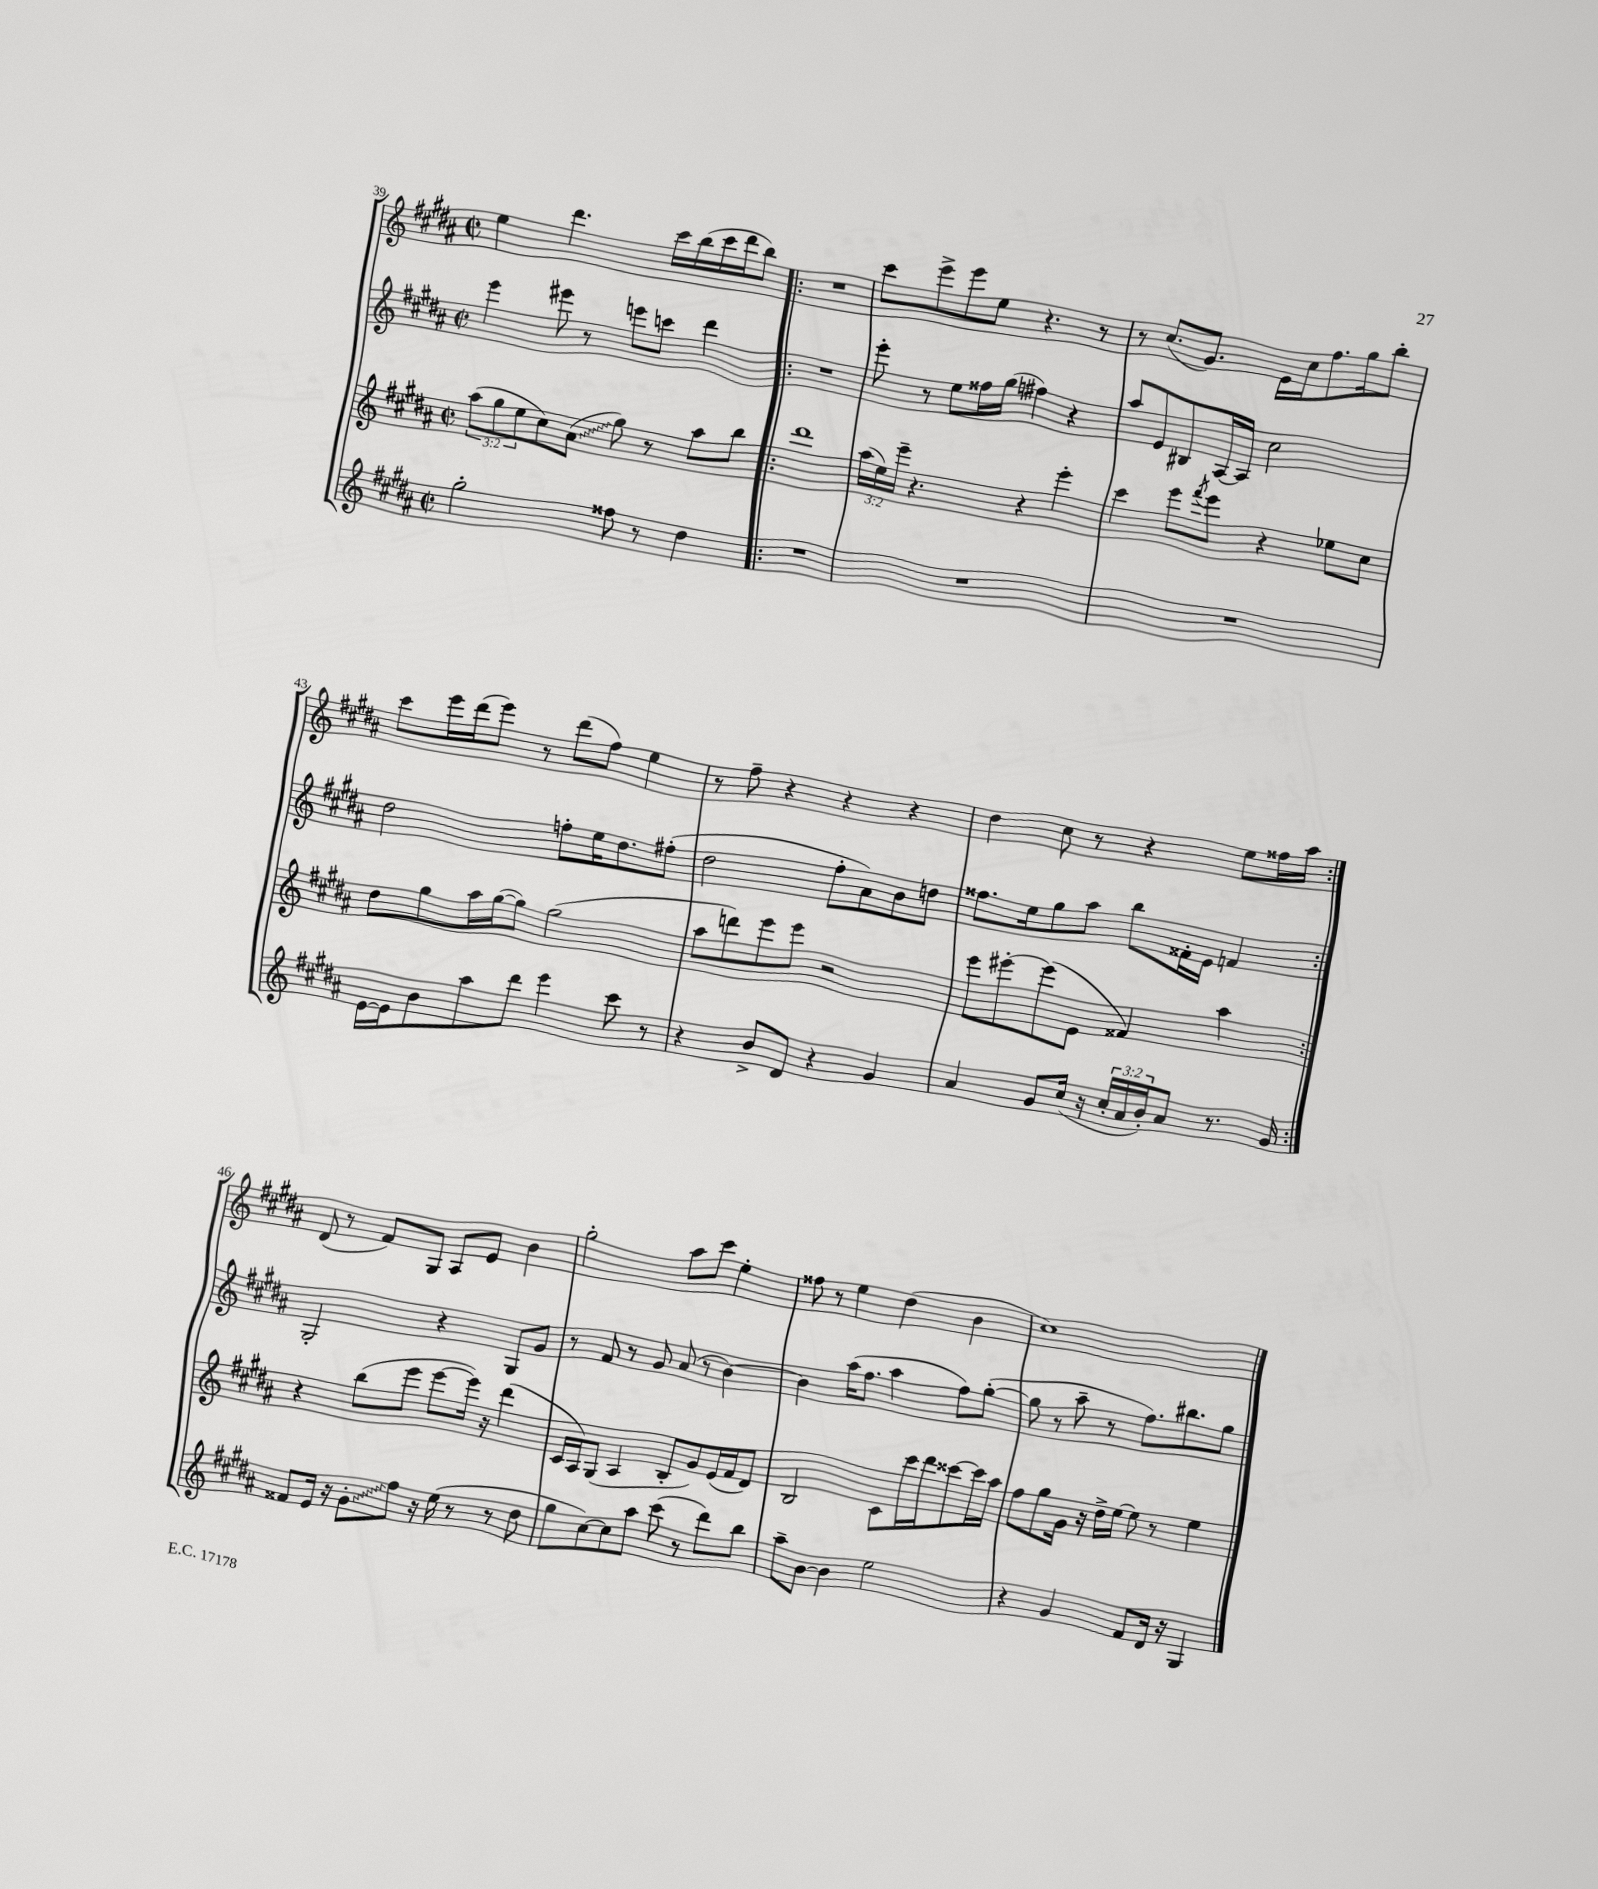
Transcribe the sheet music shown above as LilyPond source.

<<
\new StaffGroup <<
\new Staff = "s0" {
    \clef treble \key b \major \defaultTimeSignature \time 2/2
    e''4 dis'''4. cis'''16 b''16( cis'''16 dis'''16 b''8) |
    \repeat volta 2 { R1 |
    cis'''8 e'''8-> e'''8 e''8 r4. r8 |
    r8 cis''8.( gis'8.) e'16 cis''16 fis''8. gis''16 b''8-. |
    cis'''8 e'''16 dis'''16( e'''8) r8 dis'''8( fis''8) e''4 |
    r8 fis''8-- r4 r4 r4 |
    dis''4 cis''8 r8 r4 e''8 fisis''16 ais''16 | }
    dis'8( r8 fis'8) gis8 ais8 e'8 b'4 |
    gis''2-. ais''8 cis'''8 e''4-. |
    fisis''8 r8 e''4 dis''4( b'4 |
    cis''1) \bar "|." |
}
\new Staff = "s1" {
    \clef treble \key b \major \defaultTimeSignature \time 2/2
    e'''4 eis'''8 r8 e'''8 c'''8 dis'''4 |
    \repeat volta 2 { R1 |
    e'''8-. r8 e''8 fisis''16 gis''16( fis''4) r4 |
    ais''8 e'8 bis8 ais16~ ais16 cis''2 |
    dis''2 f''8-. e''16 dis''8. fis''8-.( |
    dis''2 fis''8-. ais'8) b'8 d''8 |
    fisis''8. e''16 gis''8 ais''8 b''8 fisis'16-. e'16 f'4 | }
    gis2-. r4 gis8 gis'8 |
    r8 fis'8 r8 gis'8 ais'8( r8 b'4~) |
    b'4 ais''16( fis''8. ais''4 fis''8) gis''8~-.( |
    gis''8 r8 ais''8-- r8 fis''8.) bis''8. gis''8 \bar "|." |
}
\new Staff = "s2" {
    \clef treble \key b \major \defaultTimeSignature \time 2/2 \override Staff.TupletNumber.text = #tuplet-number::calc-fraction-text
    \tuplet 3/2 { ais''8( gis''8 e''8 } cis''8) \once \override Glissando.style = #'zigzag ais'8\glissando( gis''8) r8 ais''8 b''8 |
    \repeat volta 2 { dis'''1 |
    \tuplet 3/2 { ais''16( e''16) e'''16-- } r4. r4 e'''4-. |
    cis'''4 e'''8 \acciaccatura { fis'''8 } e'''8 r4 ees''8 cis''8 |
    dis''8 gis''8 ais''16 gis''16~( gis''8) gis''2( |
    ais''8 d'''8) e'''8 e'''8 r2 |
    e'''8 eis'''8~-. eis'''8( e'8 fisis'4) ais''4 | }
    r4 b''8( e'''8 e'''8~ e'''16) r16 dis'''4( |
    cis'16 ais16) gis8( ais4 b8-. gis'8) e'16( fis'16 dis'8) |
    b2 cis'8 cis'''16 dis'''16 cisis'''8~ cisis'''16 ais''16 |
    fis''8 gis''8 gis'16 r16 dis''16-> e''16~ e''8 r8 e''4 \bar "|." |
}
\new Staff = "s3" {
    \clef treble \key b \major \defaultTimeSignature \time 2/2 \override Staff.TupletNumber.text = #tuplet-number::calc-fraction-text
    gis''2-. fisis''8 r8 dis''4 |
    \repeat volta 2 { R1 |
    R1 |
    R1 |
    e'16~ e'16 b'8 ais''8 dis'''8 e'''4 cis'''8 r8 |
    r4 b'8-> dis'8 r4 gis'4 |
    ais'4 gis'8 cis''16( r16 \tuplet 3/2 { cis''16-. ais'16 b'16-.) } ais'8 r8. gis'16 | }
    fisis'8 e'16 r16 \once \override Glissando.style = #'zigzag gis'8-.\glissando fis''8 r16 e''16( r8 r8 dis''8 |
    gis''8 cis''8~) cis''8 ais''8 cis'''8( r8 dis'''8) b''8 |
    ais''8-- b'8~ b'4 e''2 |
    r4 gis'4 fis'8 dis'16 r16 gis4 \bar "|." |
}
>>
>>
\layout { \context { \Score currentBarNumber = #39 } }
